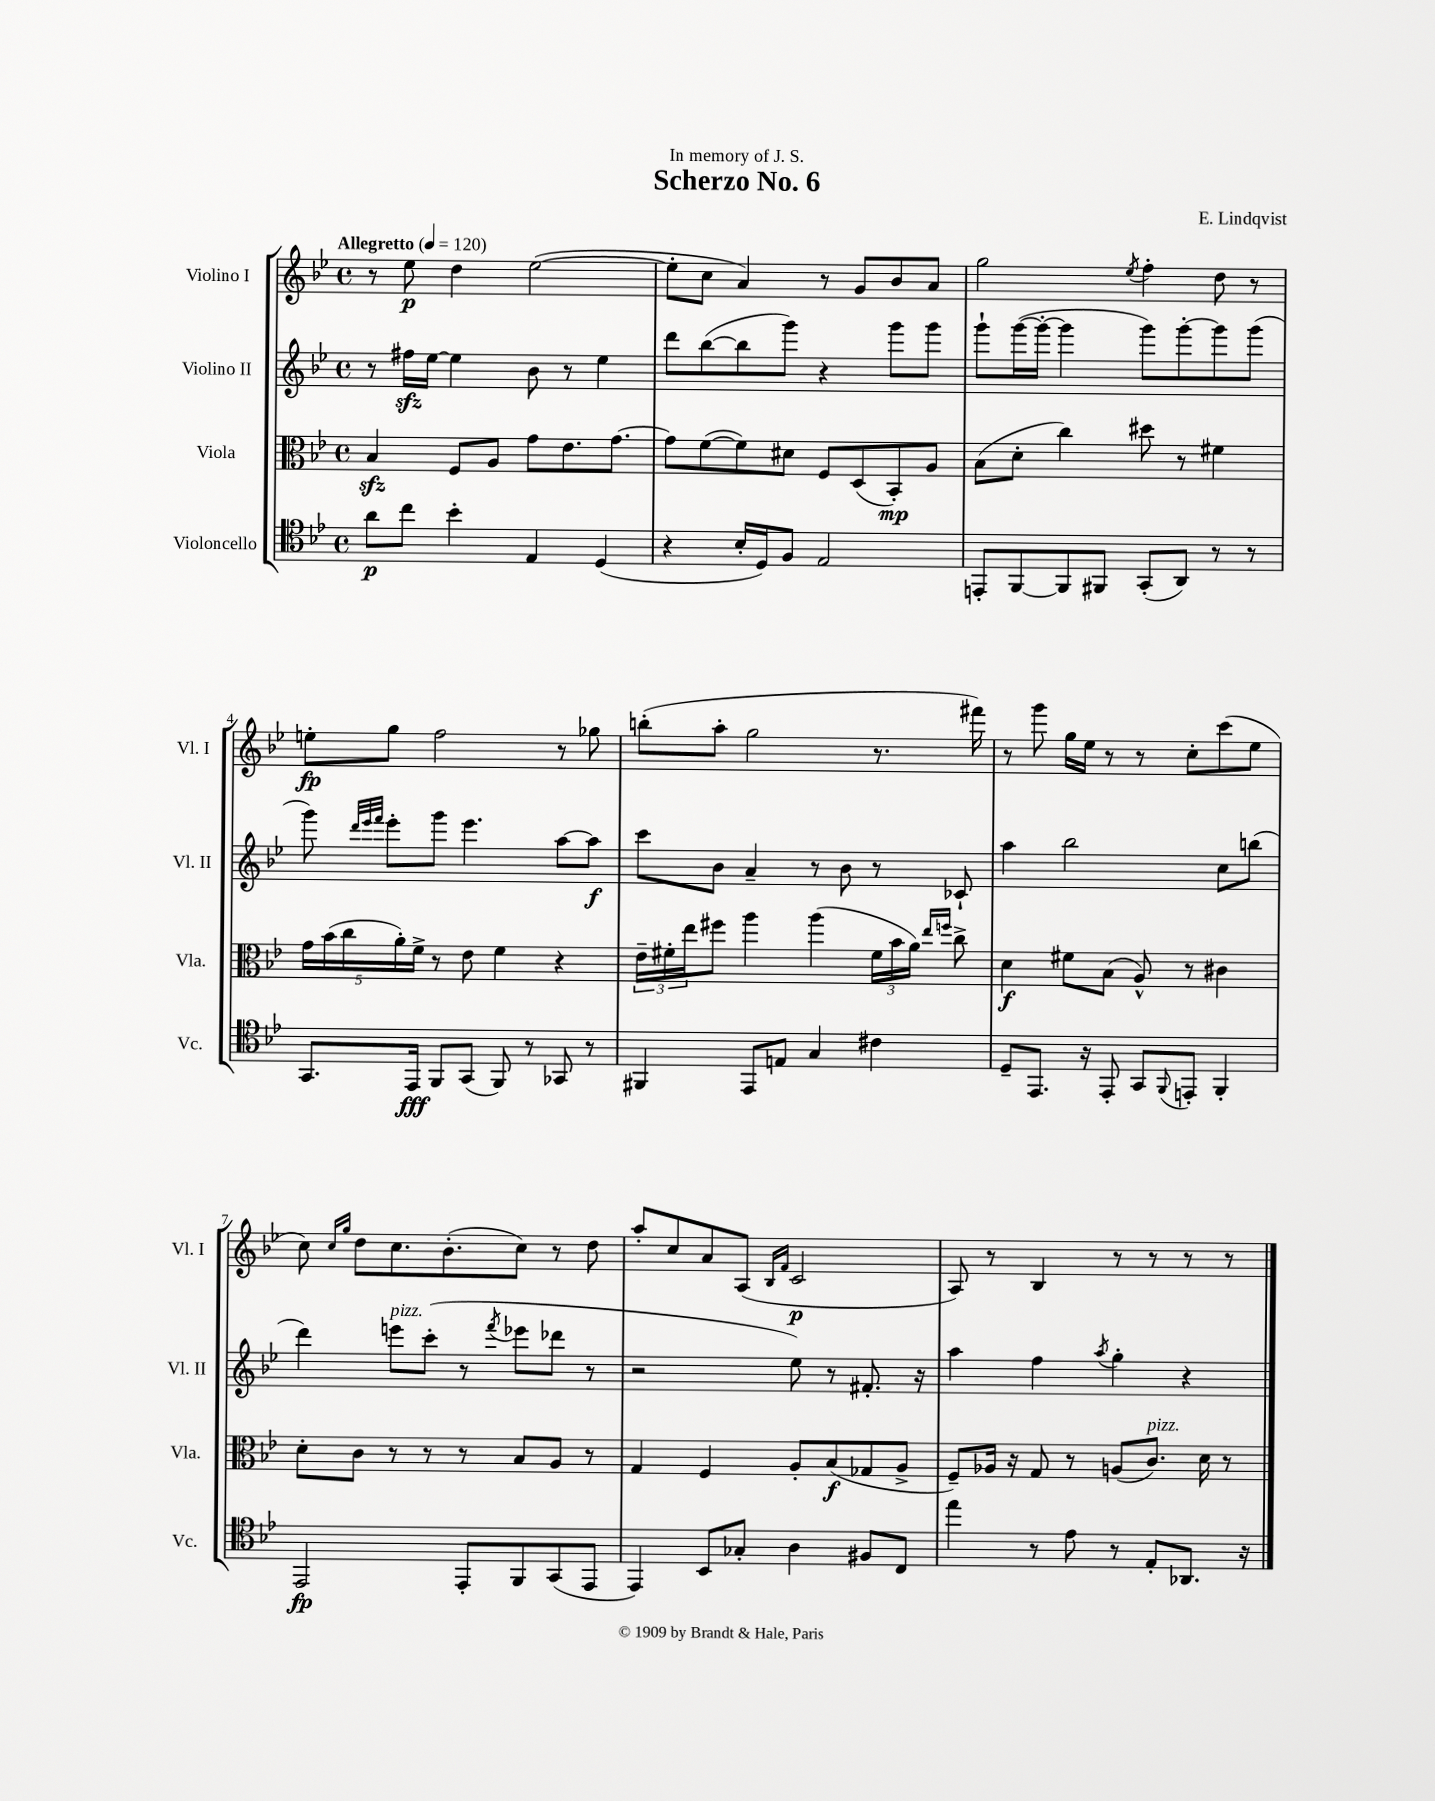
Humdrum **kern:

**kern	**dynam	**kern	**dynam	**kern	**dynam	**kern	**dynam
*part4	*part4	*part3	*part3	*part2	*part2	*part1	*part1
*staff4	*staff4	*staff3	*staff3	*staff2	*staff2	*staff1	*staff1
*I"Violoncello	*	*I"Viola	*	*I"Violino II	*	*I"Violino I	*
*I'Vc.	*	*I'Vla.	*	*I'Vl. II	*	*I'Vl. I	*
*clefC4	*	*clefC3	*	*clefG2	*	*clefG2	*
*k[b-e-]	*	*k[b-e-]	*	*k[b-e-]	*	*k[b-e-]	*
*M4/4	*	*M4/4	*	*M4/4	*	*M4/4	*
*met(c)	*	*met(c)	*	*met(c)	*	*met(c)	*
*MM120	*	*MM120	*	*MM120	*	*MM120	*
=1	=1	=1	=1	=1	=1	=1	=1
!	!	!	!	!	!	!LO:TX:a:B:t=Allegretto	!
8a\L	p	4B-zz/	.	8r	.	8r	.
8cc\J	.	.	.	16ff#Xzz\LL	.	8ee-\	p
.	.	.	.	[16ee-\JJ	.	.	.
4b-'\	.	8F/L	.	4ee-\]	.	4dd\	.
.	.	8A/J	.	.	.	.	.
4E-/	.	8g\L	.	8b-\	.	([2ee-\	.
.	.	8.e-\	.	8r	.	.	.
(4D/	.	.	.	4ee-\	.	.	.
.	.	[8.g\J	.	.	.	.	.
=2	=2	=2	=2	=2	=2	=2	=2
4r	.	8g\L]	.	8ddd\L	.	8ee-'\L]	.
.	.	([8f\	.	([8bb-\	.	8cc\J	.
16B-'/LL	.	8f\])	.	8bb-\]	.	4a/)	.
16D/J)	.	.	.	.	.	.	.
8F/J	.	8d#X\J	.	8ggg\J)	.	.	.
2E-/	.	8F/L	.	4r	.	8r	.
.	.	(8D/	.	.	.	8g/L	.
.	.	8BB-'/)	mp	8ggg\L	.	8b-/	.
.	.	8A/J	.	8ggg\J	.	8a/J	.
=3	=3	=3	=3	=3	=3	=3	=3
8EEn'/L	.	(8B-\L	.	8ggg`\L	.	2gg\	.
[8FF/	.	8d'\J	.	([16ggg\L	.	.	.
.	.	.	.	16ggg'\JJ_	.	.	.
8FF/]	.	4cc\)	.	4ggg\]	.	.	.
8FF#X/J	.	.	.	.	.	.	.
.	.	.	.	.	.	8qee-/	.
(8GG'/L	.	8dd#X\	.	8ggg\L)	.	4ff'\	.
8AA/J)	.	8r	.	[8ggg'\	.	.	.
8r	.	4f#X\	.	8ggg\]	.	8dd\	.
8r	.	.	.	(8ggg\J	.	8r	.
!!LO:LB:g=z
=4	=4	=4	=4	=4	=4	=4	=4
8.GG/L	.	20g\LL	.	8ggg\)	.	8een'\L	fp
.	.	(20b-\	.	.	.	.	.
.	.	20cc\	.	.	.	.	.
.	.	.	.	32qqddd/LLL	.	.	.
.	.	.	.	32qqeee-/	.	.	.
.	.	.	.	32qqfff/JJJ	.	.	.
.	.	.	.	8eee-'\L	.	8gg\J	.
.	.	20a'\)	.	.	.	.	.
16EE-/Jk	fff	.	.	.	.	.	.
.	.	20f^\JJ	.	.	.	.	.
8FF/L	.	8r	.	8ggg\J	.	2ff\	.
(8GG/J	.	8e-\	.	4.eee-\	.	.	.
8FF/)	.	4f\	.	.	.	.	.
8r	.	.	.	.	.	.	.
8GG-X/	.	4r	.	[8aa\L	.	8r	.
8r	.	.	.	8aa\J]	f	8gg-X\	.
=5	=5	=5	=5	=5	=5	=5	=5
4FF#X/	.	24e-~\LL	.	8ccc\L	.	(8bbn'\L	.
.	.	24f#X'\	.	.	.	.	.
.	.	24ee-\J	.	.	.	.	.
.	.	8ff#X\J	.	8b-\J	.	8aa'\J	.
8EE-/L	.	4aa\	.	4a~/	.	2gg\	.
8En/J	.	.	.	.	.	.	.
4G/	.	(4aa\	.	8r	.	.	.
.	.	.	.	8b-\	.	.	.
4c#X\	.	24f#\LL	.	8r	.	8.r	.
.	.	24b-\	.	.	.	.	.
.	.	24a\JJ)	.	.	.	.	.
.	.	16qqee-/LL	.	.	.	.	.
.	.	16qqffn/JJ	.	.	.	.	.
.	.	8cc^\	.	8c-X`/	.	.	.
.	.	.	.	.	.	16fff#X\)	.
=6	=6	=6	=6	=6	=6	=6	=6
8D~/L	.	4d\	f	4aa\	.	8r	.
8.EE-/J	.	.	.	.	.	8ggg\	.
.	.	8f#X\L	.	2bb-\	.	16gg\LL	.
16r	.	.	.	.	.	16ee-\JJ	.
8EE-'/	.	(8B-\J	.	.	.	8r	.
8GG/L	.	8A^^/)	.	.	.	8r	.
8qqFF/	.	.	.	.	.	.	.
8EEn'/J	.	8r	.	.	.	8cc'\L	.
4FF'/	.	4c#X\	.	8cc\L	.	(8ccc\	.
.	.	.	.	(8bbn\J	.	8ee-\J	.
!!LO:LB:g=z
=7	=7	=7	=7	=7	=7	=7	=7
2EE-/	fp	8d'\L	.	4ddd\)	.	8cc\)	.
.	.	.	.	.	.	16qqcc/LL	.
.	.	.	.	.	.	16qqgg/JJ	.
.	.	8c\J	.	.	.	8dd\L	.
!	!	!	!	!LO:TX:a:i:t=pizz.	!	!	!
.	.	8r	.	8eeen\L	.	8.cc\	.
.	.	8r	.	(8ccc'\J	.	.	.
.	.	.	.	.	.	(8.b-'\	.
8EE-'/L	.	8r	.	8r	.	.	.
.	.	.	.	8qfff/	.	.	.
8FF/	.	8B-/L	.	8eee-X\L	.	8cc\J)	.
(8GG/	.	8A/J	.	8ddd-X\J	.	8r	.
8EE-/J	.	8r	.	8r	.	8dd\	.
=8	=8	=8	=8	=8	=8	=8	=8
4EE-/)	.	4G/	.	2r	.	8aa'/L	.
.	.	.	.	.	.	8cc/	.
8BB-/L	.	4F/	.	.	.	8a/	.
8G-X'/J	.	.	.	.	.	(8A/J	.
.	.	.	.	.	.	16qqB-/LL	.
.	.	.	.	.	.	16qqf/JJ	.
4A\	.	8A'/L	.	8ee-\)	.	2c/	p
.	.	(8B-/	f	8r	.	.	.
8F#X/L	.	8G-X/	.	8.f#X'/	.	.	.
8C/J	.	8A^/J	.	.	.	.	.
.	.	.	.	16r	.	.	.
=9	=9	=9	=9	=9	=9	=9	=9
4ee-\	.	8F~/L)	.	4aa\	.	8A/)	.
.	.	16A-X/Jk	.	.	.	8r	.
.	.	16r	.	.	.	.	.
8r	.	8G/	.	4ff\	.	4B-/	.
8e-\	.	8r	.	.	.	.	.
.	.	.	.	8qaa/	.	.	.
8r	.	(8An/L	.	4gg'\	.	8r	.
!	!	!LO:TX:a:i:t=pizz.	!	!	!	!	!
8E-'/L	.	8.c/J)	.	.	.	8r	.
8.AA-X/J	.	.	.	4r	.	8r	.
.	.	16d\	.	.	.	.	.
.	.	8r	.	.	.	8r	.
16r	.	.	.	.	.	.	.
==	==	==	==	==	==	==	==
*-	*-	*-	*-	*-	*-	*-	*-
